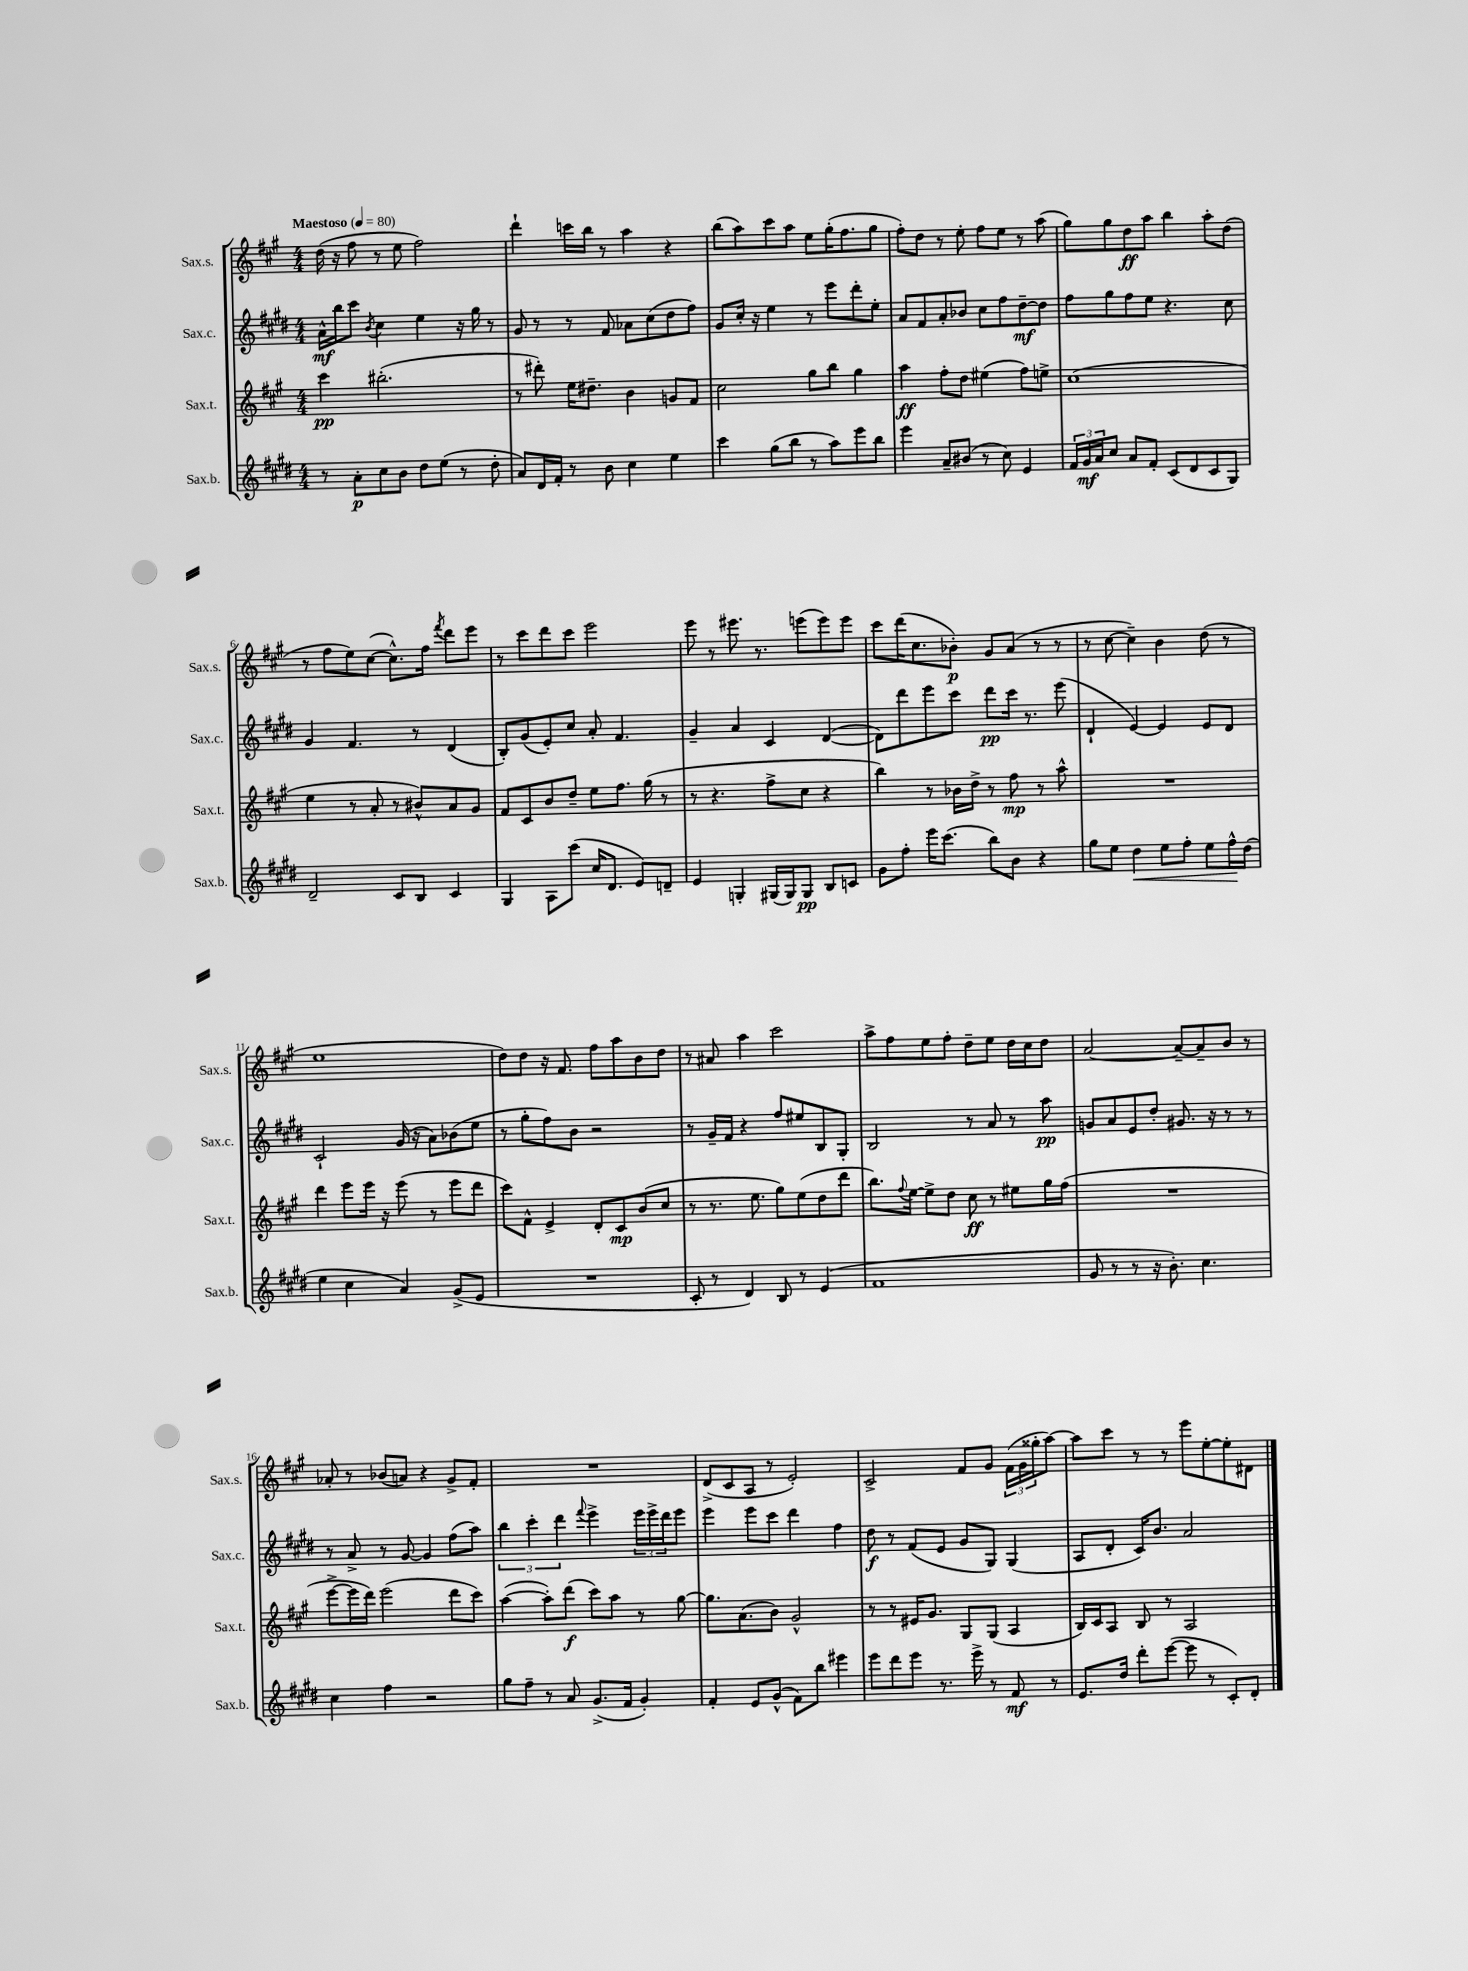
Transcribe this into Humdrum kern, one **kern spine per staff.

**kern	**kern	**kern	**kern
*staff4	*staff3	*staff2	*staff1
*clefG2	*clefG2	*clefG2	*clefG2
*k[f#c#g#d#]	*k[f#c#g#]	*k[f#c#g#d#]	*k[f#c#g#]
*M4/4	*M4/4	*M4/4	*M4/4
*MM80	*MM80	*MM80	*MM80
8r	4ccc#	16a^^	(16dd
.	.	16bb	16r
8a'	.	8ccc#	8ff#
.	.	8qb	.
8cc#	(2.bb#'	4cc#	8r
8b	.	.	8ee
8dd#	.	4ee	2ff#)
(8ee	.	.	.
8r	.	16r	.
.	.	16gg#	.
8dd#'	.	8r	.
=	=	=	=
8a)	8r	8g#	4ddd`
16d#	8ddd#')	8r	.
16f#'	.	.	.
8r	16ee	8r	16ccc
.	8.dd#~	.	16bb
8b	.	8f#	8r
4cc#	4b	8a-	4aa
.	.	(8cc#	.
4ee	8g	8dd#	4r
.	8f#	8ff#)	.
=	=	=	=
4ccc#	2cc#	8g#	(8bb
.	.	16cc#'	8aa)
.	.	16r	.
(8gg#	.	4ee	8ccc#
8bb	.	.	8aa
8r	8gg#	8r	8ee
8aa)	8bb	8eee	(16gg#'
.	.	.	8.ff#
8eee	4gg#	8ddd#'	.
8bb	.	8ee'	8gg#
=	=	=	=
4eee	4aa	8a	8ff#')
.	.	8f#	8dd
8a~	8ff#'	8a'	8r
(8b#	8dd	8b-	8ee'
8r	(4ee#	8cc#	8ff#
8cc#)	.	8ff#	8ee
4e	8ff#)	[8dd#~	8r
.	8ee^	8dd#]	(8aa
=	=	=	=
24f#	(1cc#	8ff#	8gg#)
24g#	.	.	.
24a	.	.	.
8cc#	.	8gg#	8gg#
8a	.	8ff#	8dd
8f#'	.	8ee	8aa
(8c#	.	4.r	4bb
8d#	.	.	.
8c#	.	.	8aa'
8G#)	.	8cc#	(8dd
=	=	=	=
2d#~	4ee	4g#	8r
.	.	.	8ff#
.	8r	4.f#	8ee)
.	8a'	.	([8cc#
8c#	8r	.	8.cc#^^])
8B	8b#^^)	8r	.
.	.	.	16ff#
.	.	.	8qfff#
4c#	8a	(4d#	8ddd
.	8g#	.	8eee
=	=	=	=
4G#	8f#	8B')	8r
.	8c#	(8g#	8ccc#
8A	8b	8e')	8ddd
(8ccc#	8dd~	8cc#	8ccc#
16cc#	8ee	8a'	2eee
8.d#	.	.	.
.	8.ff#	4.f#	.
8e)	.	.	.
.	(16gg#	.	.
8d~	8r	.	.
=	=	=	=
4e	8r	4g#~	8eee
.	4.r	.	8r
4G'	.	4a	8.eee#
.	.	.	8.r
(16G#	8ff#^	4c#	.
16G#)	.	.	.
8G#	8cc#	.	(8eee
8B	4r	([4d#	8eee)
8c	.	.	8eee
=	=	=	=
8g#	4bb)	8d#])	8ccc#
8ff#'	.	8ddd#	(16ddd
.	.	.	8.cc#
16eee	8r	8eee	.
(8.ccc#	.	.	.
.	16b-	8ccc#	8b-')
.	16dd^	.	.
8bb)	8r	8ddd#	8g#
8b	8ff#	16ccc#	(8a
.	.	8.r	.
4r	8r	.	8r
.	8aa^^	(8eee	8r
=	=	=	=
8gg#	1r	4d#`	8r
8ee	.	.	[8cc#
4dd#	.	[4e)	4cc#~])
8ee	.	4e]	4b
8ff#'	.	.	.
8ee	.	8e	(8dd
16ff#^^	.	8d#	8r
(16dd#	.	.	.
=	=	=	=
4ee	4ddd	2c#`	1ee
4cc#	8eee	.	.
.	16eee	.	.
.	16r	.	.
4a)	(8eee	(16g#	.
.	.	16r	.
.	8r	8a)	.
(8g#^	8eee	(8b-	.
8e	8ddd	8ee	.
=	=	=	=
1r	8ccc#)	8r	8dd)
.	8f#^^	8gg#'	8dd
.	4e^	8ff#)	16r
.	.	.	8.f#
.	.	8b	.
.	8d'	2r	8ff#
.	8c#	.	8aa
.	(8b	.	8b
.	8cc#	.	8dd
=	=	=	=
8c#'	8r	8r	8r
8r	8.r	16g#~	8a#
.	.	16f#	.
4d#)	.	4r	4aa
.	8.ee	.	.
8B	8gg#)	8ff#	2ccc#
8r	(8ee	8ee#	.
(4e	8dd	8B	.
.	8ddd	8G#'	.
=	=	=	=
1f#	8.bb)	2B	8aa^
.	.	.	8ff#
.	8qqff#	.	.
.	[16ee	.	.
.	8ee^]	.	8ee
.	8dd	.	8ff#'
.	8cc#	8r	8dd~
.	8r	8a	8ee
.	8ee#	8r	16dd
.	.	.	16cc#
.	16gg#	8aa	8dd
.	(16ff#	.	.
=	=	=	=
8g#	1r	8g	[2a
8r	.	8a	.
8r	.	8e	.
16r	.	8dd#'	.
8.b')	.	.	.
.	.	8.g#	8a~_
4.cc#	.	.	8a~]
.	.	16r	.
.	.	8r	8b
.	.	8r	8r
=	=	=	=
4cc#	[8eee^	8r	8a-'
.	16eee]	8a^	8r
.	16ddd)	.	.
4ff#	(2eee	8r	(8b-
.	.	[8g#	8a)
2r	.	4g#]	4r
.	8ddd	(8ff#	8g#^
.	8ccc#)	8aa)	8f#'
=	=	=	=
8gg#	([4aa	6bb	1r
8ff#~	.	.	.
.	.	6ccc#'	.
8r	8aa'])	.	.
.	.	6ddd#	.
8a	(8ddd	.	.
.	.	8qqfff#	.
(8.g#^	8ccc#)	4eee^	.
.	8aa	.	.
16f#	.	.	.
4g#')	8r	24eee	.
.	.	24eee^	.
.	.	24ddd#	.
.	[8gg#	8eee	.
=	=	=	=
4f#'	8.gg#]	4eee	(8d^
.	.	.	8c#
.	(8.a	.	.
8e	.	8eee	8A
(8g#^^	8b)	8ccc#	8r
8f#)	2g#^^	4ddd#	2e')
8bb	.	.	.
4eee#	.	4ff#	.
=	=	=	=
8eee	8r	8dd#	2c#^
8ddd#	8r	8r	.
8eee	16e#	(8f#	.
.	8.g#	.	.
8.r	.	8e	.
.	8G#	8g#	8f#
16eee^	.	.	.
8r	(8G#	8G#)	8g#
8f#	4A	(4G#	(24f#
.	.	.	24g#
.	.	.	24gg##'
8r	.	.	[8aa)
=	=	=	=
8.e	16B)	8A	8aa]
.	16c#	.	.
.	8A	8d#'	8ccc#
16dd#	.	.	.
8ddd#'	8B	16c#)	8r
.	.	8.b	.
([8eee	8r	.	8r
8eee]	2A	2a	8eee
8r	.	.	[8ee'
8c#')	.	.	8ee']
8d#'	.	.	8d#
==	==	==	==
*-	*-	*-	*-
